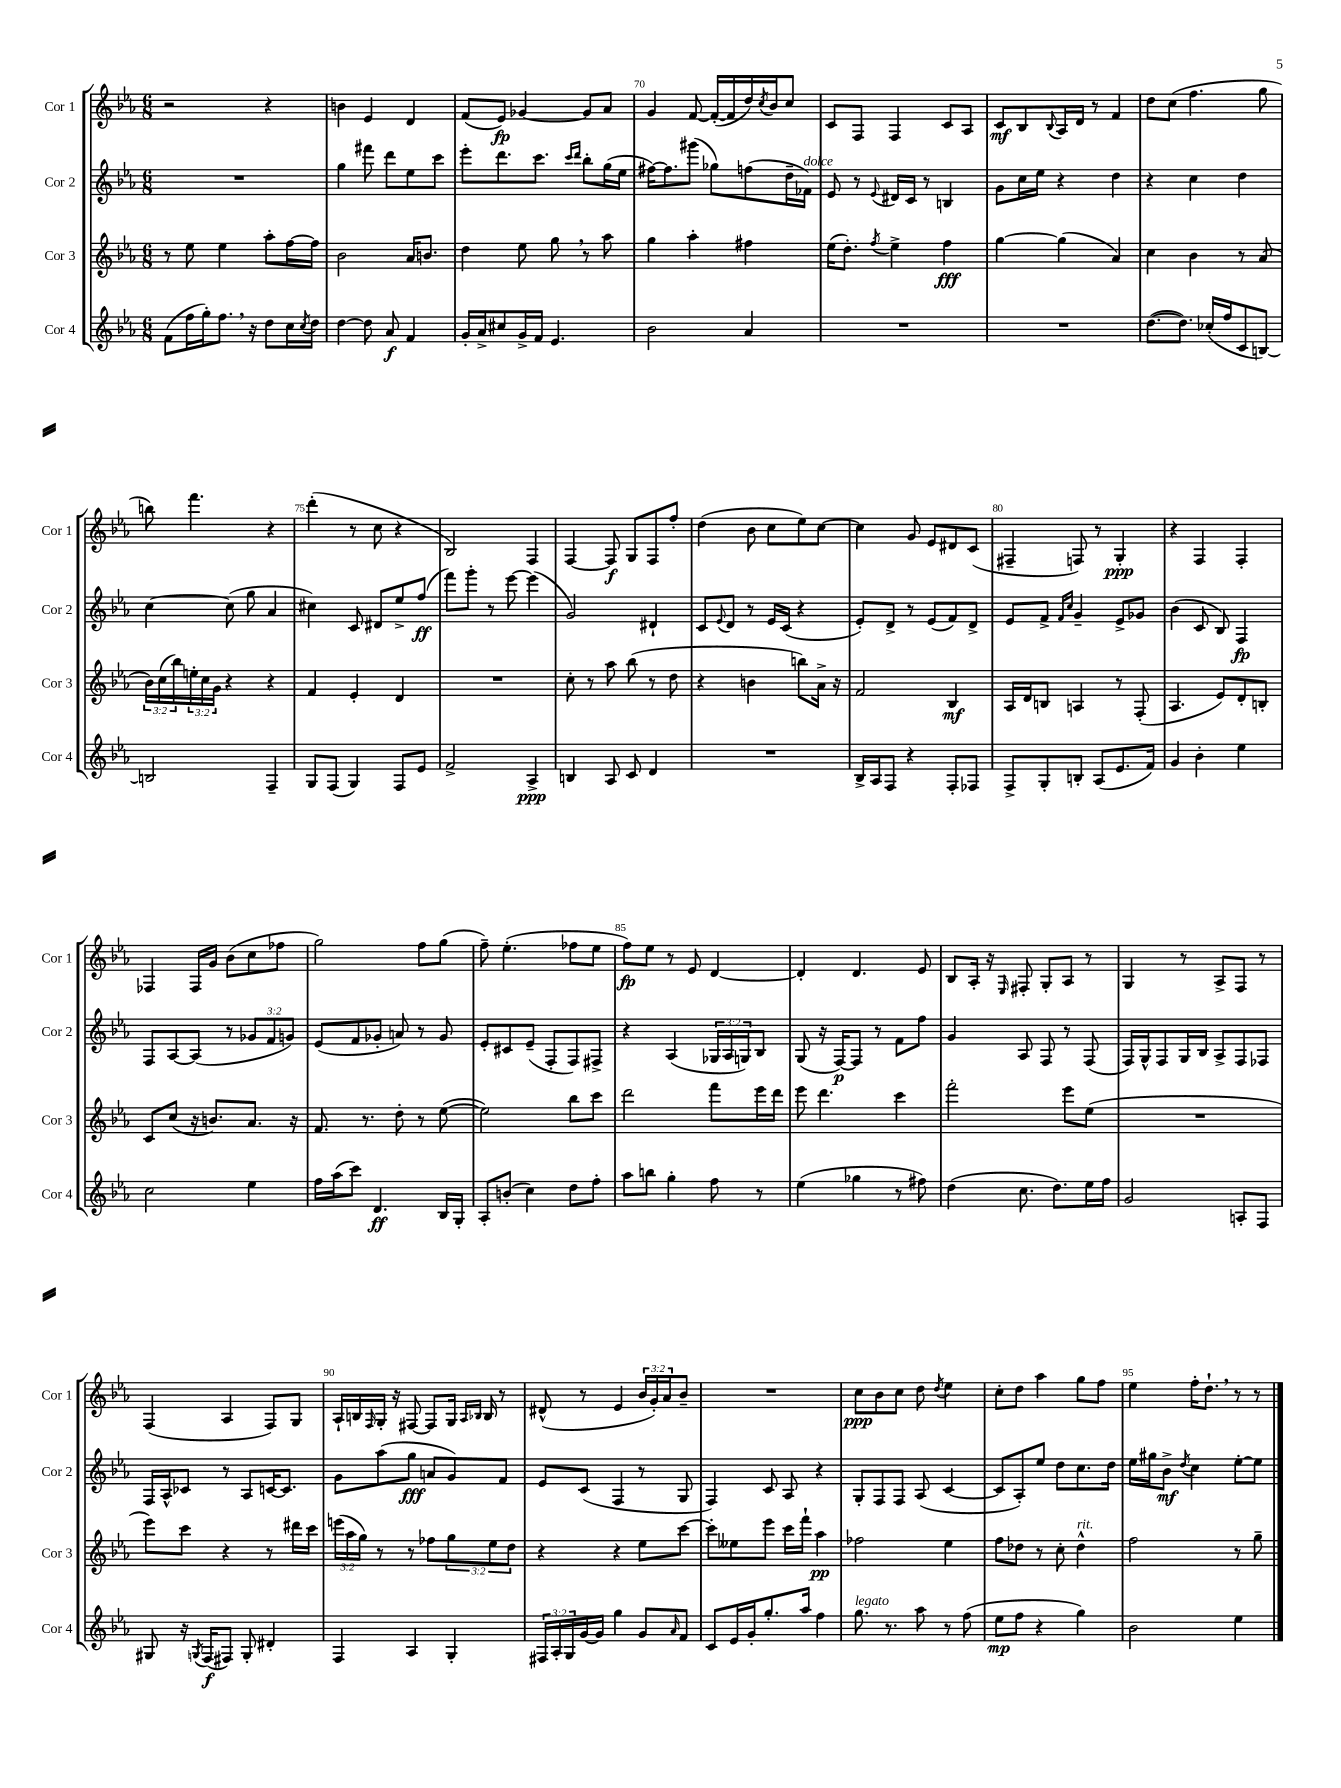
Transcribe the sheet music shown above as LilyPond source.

<<
\new StaffGroup <<
\new Staff = "s0" \with { instrumentName = "Cor 1" shortInstrumentName = "Cor 1" } {
    \clef treble \key ees \major \numericTimeSignature \time 6/8 \override Staff.TupletNumber.text = #tuplet-number::calc-fraction-text
    r2 r4 |
    b'4 ees'4 d'4 |
    f'8( ees'8\fp) ges'4~ ges'8 aes'8 |
    g'4 f'8~ f'16~-.( f'16 d''16) \acciaccatura { c''8 } bes'16 c''8 |
    c'8 f8 f4 c'8 aes8 |
    c'8\mf bes8 \appoggiatura { bes8 } aes16 d'16 r8 f'4 |
    d''8 c''8( f''4. g''8 |
    b''8) f'''4. r4 |
    d'''4-.( r8 c''8 r4 |
    bes2) f4 |
    f4~ f8\f g8 f8 f''8-. |
    d''4( bes'8 c''8 ees''8) c''8~ |
    c''4 g'8 ees'8 dis'8 c'8( |
    fis4-- f8) r8 g4-.\ppp |
    r4 f4 f4-. |
    fes4 fes16 g'16 bes'8( c''8 fes''8 |
    g''2) f''8 g''8( |
    f''8--) ees''4.-.( fes''8 ees''8 |
    f''8\fp) ees''8 r8 ees'8 d'4~ |
    d'4-. d'4. ees'8 |
    bes8 aes16-. r16 \grace { ees16 } fis8-. g8-. aes8 r8 |
    g4 r8 aes8-> f8 r8 |
    f4( aes4 f8) g8 |
    aes16-! b16 \grace { f16 } g16-. r16 fis8~ fis8 g16 \grace { aes16 bes16 } bes16 r8 |
    dis'8-^( r8 ees'4 \tuplet 3/2 { bes'16 g'16-.) aes'16 } bes'8-- |
    R2. |
    c''8\ppp bes'8 c''8 d''8 \acciaccatura { d''8 } ees''4 |
    c''8-. d''8 aes''4 g''8 f''8 |
    ees''4 f''16-. d''8.-! \breathe r8 r8 \bar "|." |
}
\new Staff = "s1" \with { instrumentName = "Cor 2" shortInstrumentName = "Cor 2" } {
    \clef treble \key ees \major \numericTimeSignature \time 6/8 \override Staff.TupletNumber.text = #tuplet-number::calc-fraction-text
    R2. |
    g''4 fis'''8 d'''8 ees''8 c'''8 |
    ees'''8-. d'''8. c'''8. \grace { c'''16 d'''16 } bes''8-. g''16( ees''16 |
    fis''16~) fis''8. gis'''8( ges''8) f''8( d''16-- fes'16^\markup { \italic "dolce" }) |
    ees'8 r8 \appoggiatura { ees'8 } dis'16 c'16 r8 b4 |
    g'8 c''16 ees''16 r4 d''4 |
    r4 c''4 d''4 |
    c''4~ c''8( g''8 aes'4 |
    cis''4) c'8 dis'8 ees''8-> f''8\ff( |
    f'''8) g'''8-. r8 ees'''8~ ees'''4( |
    g'2) dis'4-! |
    c'8 \appoggiatura { ees'8 } d'8 r8 ees'16 c'16( r4 |
    ees'8-.) d'8-> r8 ees'8( f'8) d'8-> |
    ees'8 f'8-> \grace { f'16 c''16 } g'4-- ees'8-> ges'8 |
    bes'4( c'8 bes8) f4\fp |
    f8 aes8~ aes8( r8 \tuplet 3/2 { ges'8 f'8 g'8) } |
    ees'8( f'8 ges'8-. a'8) r8 ges'8 |
    ees'8-. cis'8 ees'8--( f8-. f8) fis8-> |
    r4 aes4( \tuplet 3/2 { ges16 aes16 g16) } bes8 |
    g8( r16 f16~\p) f8 r8 f'8 f''8 |
    g'4 aes8 f8 r8 f8( |
    f16) g16-^ f8 g16 bes16 aes8-> f8 fes8 |
    f16 aes16-^ ces'8 r8 aes8 c'16~ c'8. |
    g'8 aes''8( g''8\fff a'8 g'8) f'8 |
    ees'8 c'8( f4 r8 g8 |
    f4) c'8 aes8 r4 |
    g8-. f8 f8 aes8( c'4~ |
    c'8 aes8-.) ees''8 d''8 c''8. d''16 |
    ees''16 gis''16 bes'8->\mf \acciaccatura { d''8 } c''4 ees''8~-. ees''8 \bar "|." |
}
\new Staff = "s2" \with { instrumentName = "Cor 3" shortInstrumentName = "Cor 3" } {
    \clef treble \key ees \major \numericTimeSignature \time 6/8 \override Staff.TupletNumber.text = #tuplet-number::calc-fraction-text
    r8 ees''8 ees''4 aes''8-. f''16~ f''16 |
    bes'2 aes'16 b'8. |
    d''4 ees''8 g''8 \breathe r8 aes''8 |
    g''4 aes''4-. fis''4 |
    ees''16( d''8.-.) \acciaccatura { f''8 } ees''4-> f''4\fff |
    g''4~ g''4( aes'4) |
    c''4 bes'4 r8 aes'8( |
    \tuplet 3/2 { bes'16) c''16( bes''16) } \tuplet 3/2 { e''16-. c''16 g'16 } r4 r4 |
    f'4 ees'4-. d'4 |
    R2. |
    c''8-. r8 aes''8 bes''8( r8 d''8 |
    r4 b'4 b''8) aes'16-> r16 |
    f'2 bes4\mf |
    aes16 d'16 b8 a4 r8 f8-.( |
    aes4. ees'8) d'8-. b8-. |
    c'8 c''8( r16 b'8.) aes'8. r16 |
    f'8. r8. d''8-. r8 ees''8~( |
    ees''2) bes''8 c'''8 |
    d'''2 f'''8 ees'''16 d'''16 |
    ees'''8 d'''4. c'''4 |
    f'''2-. ees'''8 ees''8( |
    R2. |
    ees'''8) c'''8 r4 r8 dis'''16 c'''16 |
    \tuplet 3/2 { e'''16( aes''16 g''16) } r8 r8 fes''8 \tuplet 3/2 { g''8 ees''8 d''8 } |
    r4 r4 ees''8 c'''8~ |
    c'''8-. eeses''8 ees'''8 c'''16 f'''16-! aes''4\pp |
    fes''2 ees''4 |
    f''8 des''8 r8 c''8-. des''4-^^\markup { \italic "rit." } |
    f''2 r8 g''8-- \bar "|." |
}
\new Staff = "s3" \with { instrumentName = "Cor 4" shortInstrumentName = "Cor 4" } {
    \clef treble \key ees \major \numericTimeSignature \time 6/8 \override Staff.TupletNumber.text = #tuplet-number::calc-fraction-text
    f'8( f''16 g''16-.) f''8. \breathe r16 d''8 c''16 \acciaccatura { c''8 } d''16 |
    d''4~ d''8 aes'8\f f'4 |
    g'16-. aes'16-> cis''8 g'16-> f'16 ees'4. |
    bes'2 aes'4 |
    R2. |
    R2. |
    d''8.~( d''8.) ces''16-.( f''16 c'8 b8~) |
    b2 f4-- |
    g8 f8( g4) f8 ees'8 |
    f'2-> aes4->\ppp |
    b4 aes8 c'8 d'4 |
    R2. |
    bes16-> aes16 f8 r4 f8-. fes8 |
    f8-> g8-. b8-. aes8( ees'8. f'16) |
    g'4 bes'4-. ees''4 |
    c''2 ees''4 |
    f''16 aes''16( c'''8) d'4.\ff bes16 g16-. |
    aes8-. b'8-.( c''4) d''8 f''8-. |
    aes''8 b''8 g''4-. f''8 r8 |
    ees''4( ges''4 r8 fis''8) |
    d''4( c''8. d''8.) ees''16 f''16 |
    g'2 a8-. f8 |
    gis8 r16 \acciaccatura { g8 } f16\f( fis8) g8-. dis'4-. |
    f4 aes4 g4-. |
    \tuplet 3/2 { fis16 aes16-. g16 } g'16~ g'16 g''4 g'8 \grace { aes'16 } f'8 |
    c'8 ees'16 g'16-. g''8.-. aes''16 f''4 |
    g''8.^\markup { \italic "legato" } r8. aes''8 r8 f''8( |
    ees''8\mp f''8 r4 g''4) |
    bes'2 ees''4 \bar "|." |
}
>>
>>
\layout { \context { \Score currentBarNumber = #67 \override BarNumber.break-visibility = ##(#f #t #t) barNumberVisibility = #(every-nth-bar-number-visible 5) } }
